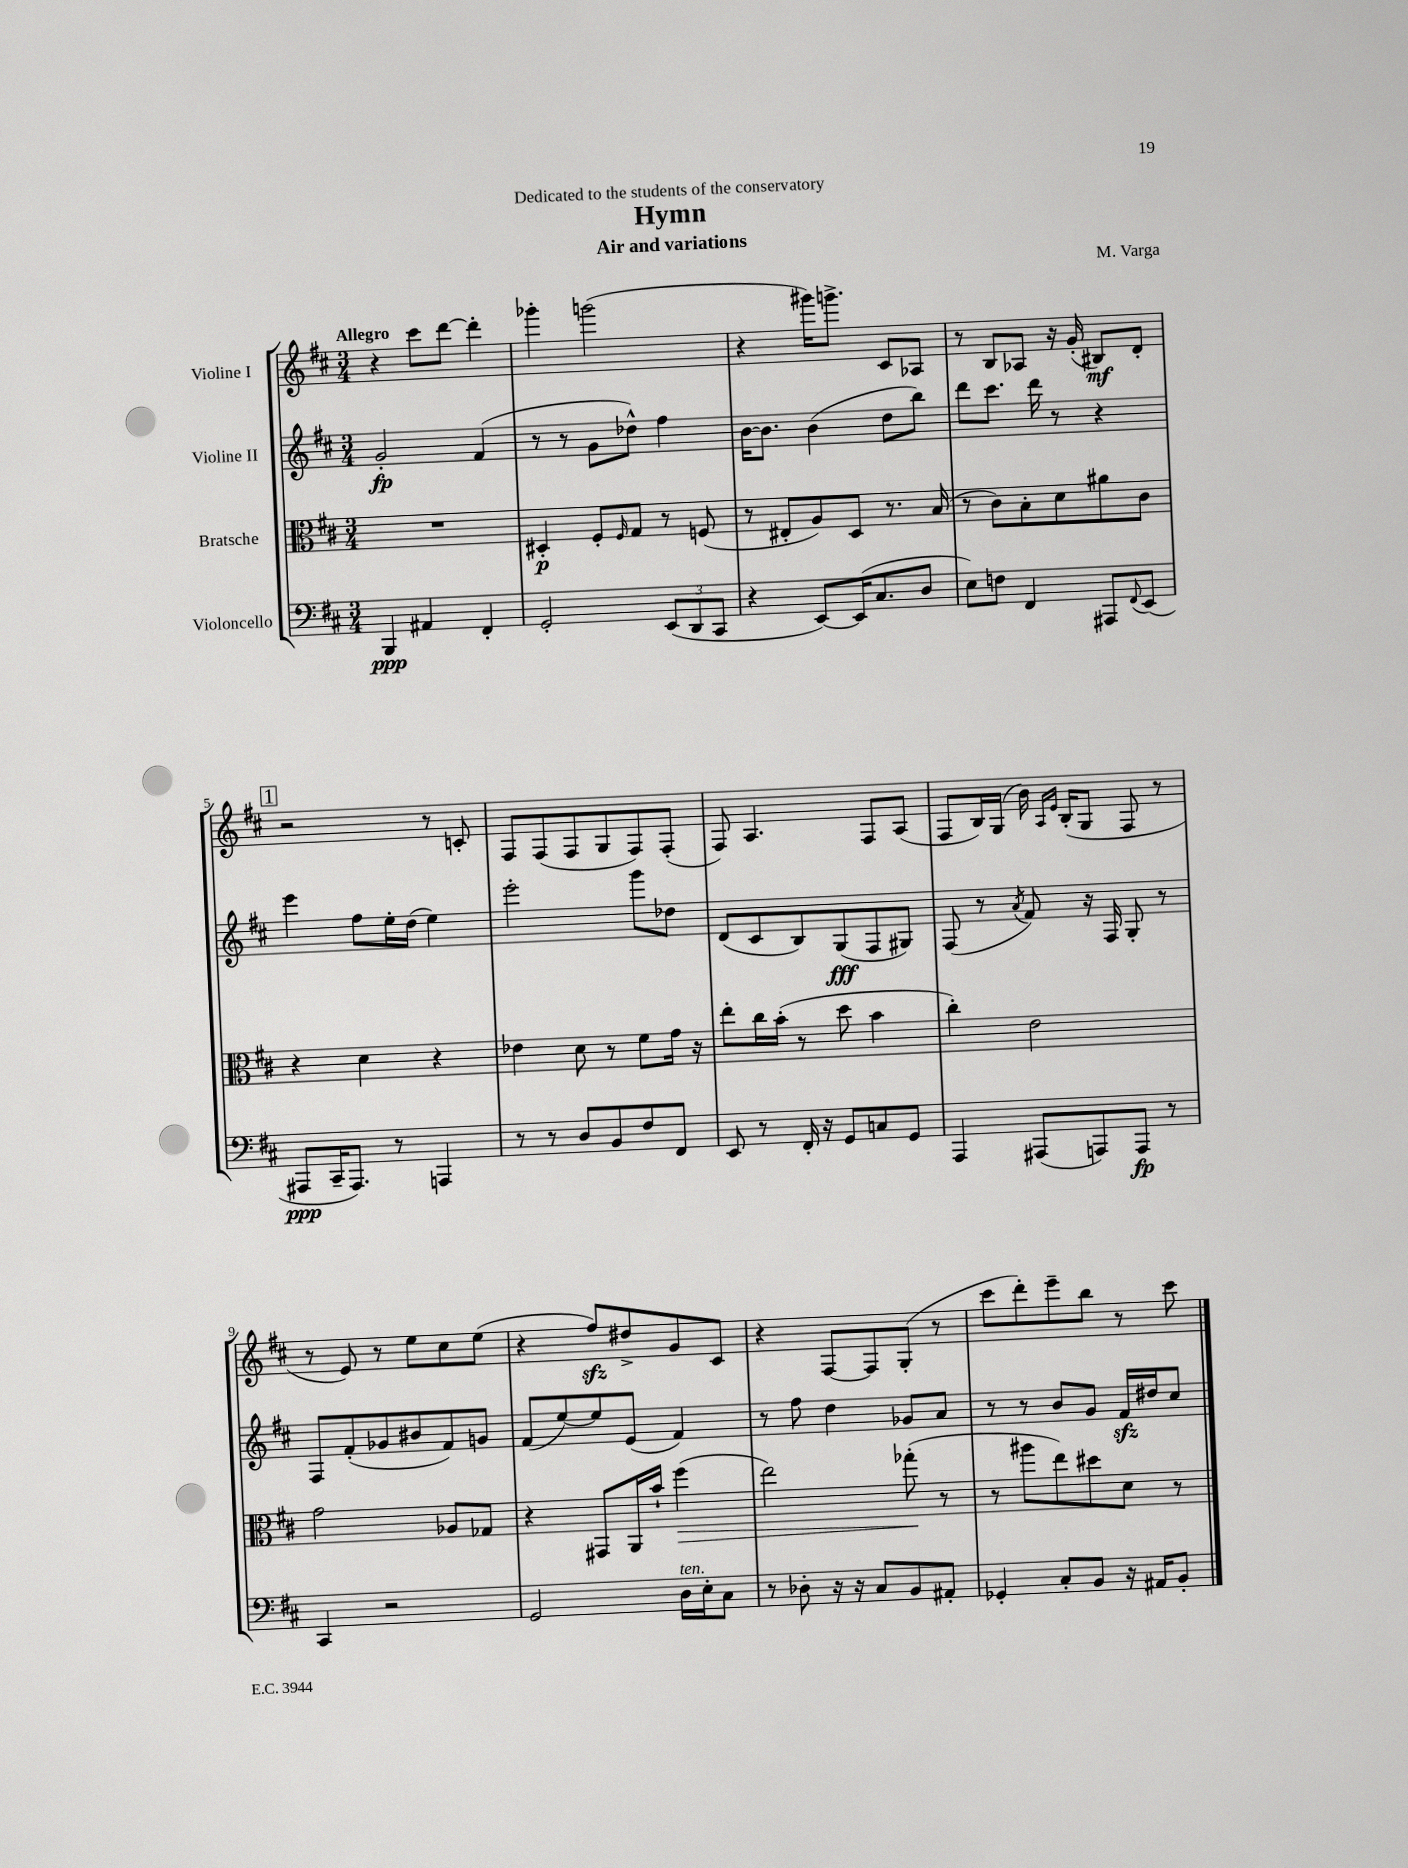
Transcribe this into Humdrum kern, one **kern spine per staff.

**kern	**dynam	**kern	**dynam	**kern	**dynam	**kern	**dynam
*part4	*part4	*part3	*part3	*part2	*part2	*part1	*part1
*staff4	*staff4	*staff3	*staff3	*staff2	*staff2	*staff1	*staff1
*I"Violoncello	*	*I"Bratsche	*	*I"Violine II	*	*I"Violine I	*
*clefF4	*	*clefC3	*	*clefG2	*	*clefG2	*
*k[f#c#]	*	*k[f#c#]	*	*k[f#c#]	*	*k[f#c#]	*
*M3/4	*	*M3/4	*	*M3/4	*	*M3/4	*
=1	=1	=1	=1	=1	=1	=1	=1
!	!	!	!	!	!	!LO:TX:a:B:t=Allegro	!
4BBB/	ppp	2.r	.	2g'/	fp	4r	.
4AA#X/	.	.	.	.	.	8ccc#\L	.
.	.	.	.	.	.	[8ddd\J	.
4FF#'/	.	.	.	(4f#/	.	4ddd'\]	.
=2	=2	=2	=2	=2	=2	=2	=2
2GG'/	.	4D#X'/	p	8r	.	4ggg-X'\	.
.	.	.	.	8r	.	.	.
.	.	8F#'/L	.	8g\L	.	(2gggn\	.
.	.	16qqF#/	.	.	.	.	.
.	.	8G/J	.	8dd-X^^\J)	.	.	.
(12EE/L	.	8r	.	4ff#\	.	.	.
12DD/	.	.	.	.	.	.	.
.	.	(8Fn/	.	.	.	.	.
12CC#/J	.	.	.	.	.	.	.
=3	=3	=3	=3	=3	=3	=3	=3
4r	.	8r	.	[16b\KL	.	4r	.
.	.	.	.	8.b\J]	.	.	.
.	.	8E#X'/L	.	.	.	.	.
[8EE/L)	.	8A/)	.	(4b\	.	16ggg#X\KL)	.
.	.	.	.	.	.	8.gggn^\J	.
(16EE/K]	.	8D/J	.	.	.	.	.
8.C#/	.	.	.	.	.	.	.
.	.	8.r	.	8dd\L	.	8c#/L	.
8D/J	.	.	.	8bb\J)	.	8A-X/J	.
.	.	(16B/	.	.	.	.	.
=4	=4	=4	=4	=4	=4	=4	=4
8E\L)	.	8r	.	8ddd\L	.	8r	.
8Fn\J	.	8c#\L)	.	8.ccc#\J	.	8B/L	.
4FF#/	.	8B'\	.	.	.	8A-X/J	.
.	.	.	.	16ddd\	.	.	.
.	.	8d\	.	8r	.	16r	.
.	.	.	.	.	.	(16g'/	.
8AAA#X/L	.	8a#X\	.	4r	.	8B#X/L)	mf
8qqFF#/	.	.	.	.	.	.	.
(8EE/J	.	8c#\J	.	.	.	8d'/J	.
!!LO:LB:g=z
!!LO:REH:place=s1:t=1
=5	=5	=5	=5	=5	=5	=5	=5
8AAA#X/L	ppp	4r	.	4eee\	.	2r	.
16CC#~/K	.	.	.	.	.	.	.
8.AAA#/J)	.	.	.	.	.	.	.
.	.	4d\	.	8ff#\L	.	.	.
8r	.	.	.	16ee'\L	.	.	.
.	.	.	.	(16dd\JJ	.	.	.
4AAAn/	.	4r	.	4ee\)	.	8r	.
.	.	.	.	.	.	8cn'/	.
=6	=6	=6	=6	=6	=6	=6	=6
8r	.	4e-X\	.	2eee'\	.	8F#/L	.
8r	.	.	.	.	.	(8F#/	.
8D/L	.	8d\	.	.	.	8F#/	.
8BB/	.	8r	.	.	.	8G/	.
8F#/	.	8f#\L	.	8ggg\L	.	8F#/)	.
8FF#/J	.	16g\Jk	.	8dd-X\J	.	(8F#'/J	.
.	.	16r	.	.	.	.	.
=7	=7	=7	=7	=7	=7	=7	=7
8EE/	.	8ee'\L	.	(8d/L	.	8F#/)	.
8r	.	16cc#\L	.	8c#/	.	4.A/	.
.	.	(16b'\JJ	.	.	.	.	.
16FF#'/	.	8r	.	8B/)	.	.	.
16r	.	.	.	.	.	.	.
8GG/L	.	8dd\	.	(8G/	fff	.	.
8Cn/	.	4b\	.	8F#/	.	8F#/L	.
8GG/J	.	.	.	8G#X/J)	.	(8A/J	.
=8	=8	=8	=8	=8	=8	=8	=8
4AAA/	.	4cc#'\)	.	(8F#/	.	8F#/L	.
.	.	.	.	8r	.	16B/L)	.
.	.	.	.	.	.	(16G/JJ	.
.	.	.	.	8qa/	.	.	.
(8AAA#X/L	.	2e\	.	8f#/)	.	16b\)	.
.	.	.	.	.	.	16qqA/LL	.
.	.	.	.	.	.	16qqe/JJ	.
.	.	.	.	.	.	(16B'/KL	.
8AAAn/)	.	.	.	16r	.	8G/J	.
.	.	.	.	16F#/	.	.	.
8AAA/J	fp	.	.	8G'/	.	8F#/	.
8r	.	.	.	8r	.	8r	.
!!LO:LB:g=z
=9	=9	=9	=9	=9	=9	=9	=9
4CC#/	.	2g\	.	8F#/L	.	8r	.
.	.	.	.	(8f#'/	.	8e/)	.
2r	.	.	.	8g-X/	.	8r	.
.	.	.	.	8b#X/	.	8ee\L	.
.	.	8A-X/L	.	8f#/)	.	8cc#\	.
.	.	8G-X/J	.	8gn/J	.	(8ee\J	.
=10	=10	=10	=10	=10	=10	=10	=10
2GG/	.	4r	.	(8f#/L	.	4r	.
.	.	.	.	[8ee/)	.	.	.
.	.	8GG#X/L	.	8ee/]	.	8ff#zz/L)	.
.	.	16AA/L	.	(8e/J	.	8dd#X^/	.
.	.	16b`/JJ	.	.	.	.	.
!LO:TX:a:i:t=ten.	!	!	!	!	!	!	!
!	!	!	!LO:HP:b	!	!	!	!
16D\LL	.	(4ff#\	>	4f#/)	.	8g/	.
16E'\J	.	.	.	.	.	.	.
8C#\J	.	.	.	.	.	8c#/J	.
=11	=11	=11	=11	=11	=11	=11	=11
8r	.	2ee\)	.	8r	.	4r	.
8D-X'\	.	.	.	8ff#\	.	.	.
16r	.	.	.	4dd\	.	[8F#/L	.
16r	.	.	.	.	.	.	.
8C#/L	.	.	.	.	.	8F#/]	.
8BB/	.	(8gg-X'\	.	8g-X/L	.	(8G'/J	.
8AA#X'/J	.	8r	]	8a/J	.	8r	.
=12	=12	=12	=12	=12	=12	=12	=12
4GG-X'/	.	8r	.	8r	.	8ccc#\L	.
.	.	8aa#X\L	.	8r	.	8ddd'\)	.
8C#'/L	.	8ee\)	.	8b/L	.	8eee~\	.
8BB/J	.	8dd#X\	.	8g/J	.	8bb\J	.
16r	.	8d\J	.	16f#zz/LL	.	8r	.
16AA#X/KL	.	.	.	16dd#X/J	.	.	.
8BB'/J	.	8r	.	8cc#/J	.	8ccc#\	.
==	==	==	==	==	==	==	==
*-	*-	*-	*-	*-	*-	*-	*-
